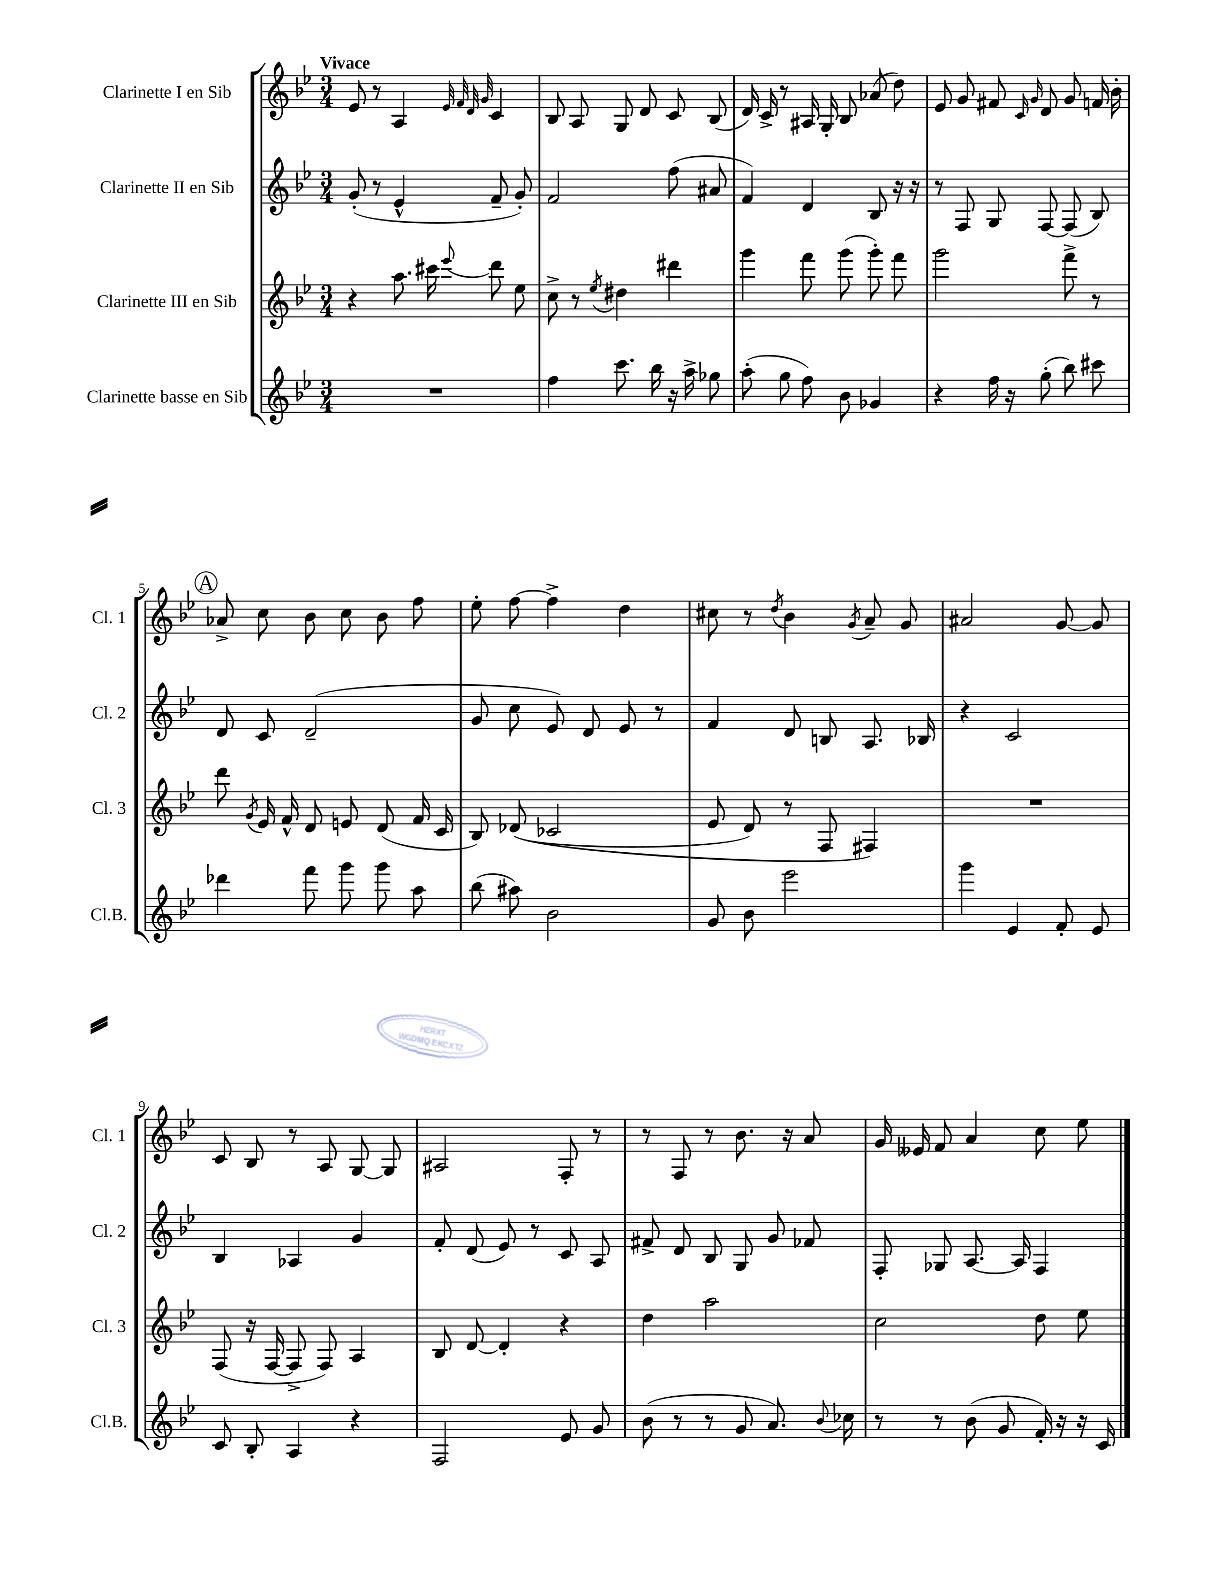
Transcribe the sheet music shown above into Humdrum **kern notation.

**kern	**kern	**kern	**kern
*staff4	*staff3	*staff2	*staff1
*clefG2	*clefG2	*clefG2	*clefG2
*k[b-e-]	*k[b-e-]	*k[b-e-]	*k[b-e-]
*M3/4	*M3/4	*M3/4	*M3/4
2.r	4r	(8g'	8e-
.	.	8r	8r
.	8.aa	4e-^^	4A
.	16ccc#	.	.
.	.	.	32qqe-
.	.	.	32qqf
.	.	.	32qqd
.	8qqeee-	.	32qqg
.	8ddd	8f~	4c
.	8ee-	8g')	.
=	=	=	=
4ff	8cc^	2f	8B-
.	8r	.	8A
.	8qee-	.	.
8.ccc	4dd#	.	8G
.	.	.	8d
16bb-	.	.	.
16r	4ddd#	(8ff	8c
16aa^	.	.	.
8gg-	.	8a#	(8B-
=	=	=	=
(8aa'	4ggg	4f)	16d)
.	.	.	16c^
8gg	.	.	8r
8ff)	8fff	4d	16A#
.	.	.	16G'
8b-	(8ggg	.	8B-
4g-	8ggg')	8B-	(8a-
.	8fff	16r	8dd)
.	.	16r	.
=	=	=	=
4r	2ggg	8r	8e-
.	.	8F	8g
16ff	.	8G	8f#
16r	.	.	.
.	.	.	16qqc
.	.	.	16qqg
(8gg'	.	[8F	8d
8bb-)	8fff^	(8F]	8g
8ccc#	8r	8B-)	16f
.	.	.	16b-'
=	=	=	=
4ddd-	8ddd	8d	8a-^
.	8qg	.	.
.	16e-	8c	8cc
.	16f^^	.	.
8fff	8d	(2d~	8b-
8ggg	8e	.	8cc
8ggg	(8d	.	8b-
8aa	16f	.	8ff
.	16c	.	.
=	=	=	=
(8bb-	8B-)	8g	8ee-'
8aa#)	&((8d-	8cc	[8ff
2b-	2c-	8e-)	4ff^]
.	.	8d	.
.	.	8e-	4dd
.	.	8r	.
=	=	=	=
8g	8e-	4f	8cc#
8b-	8d)	.	8r
.	.	.	8qdd
2eee-	8r	8d	4b-
.	8F	8B	.
.	.	.	8qg
.	4F#&)	8.A	8a~
.	.	.	8g
.	.	16B-	.
=	=	=	=
4ggg	2.r	4r	2a#
4e-	.	2c	.
8f'	.	.	[8g
8e-	.	.	8g]
=	=	=	=
8c	(8F	4B-	8c
8B-'	16r	.	8B-
.	[16F	.	.
4A	8F^]	4A-	8r
.	8F)	.	8A
4r	4A	4g	[8G
.	.	.	8G]
=	=	=	=
2F	8B-	8f'	2A#
.	[8d	(8d	.
.	4d']	8e-)	.
.	.	8r	.
8e-	4r	8c	8F'
8g	.	8A	8r
=	=	=	=
(8b-	4dd	8f#^	8r
8r	.	8d	8F
8r	2aa	8B-	8r
8g	.	8G	8.b-
8.a)	.	8g	.
.	.	.	16r
.	.	8f-	8a
8qqb-	.	.	.
16cc-	.	.	.
=	=	=	=
8r	2cc	8F'	16g
.	.	.	16e--
8r	.	8G-	8f
(8b-	.	[8.A	4a
8g	.	.	.
.	.	16A]	.
16f')	8dd	4F	8cc
16r	.	.	.
16r	8ee-	.	8ee-
16c	.	.	.
==	==	==	==
*-	*-	*-	*-
